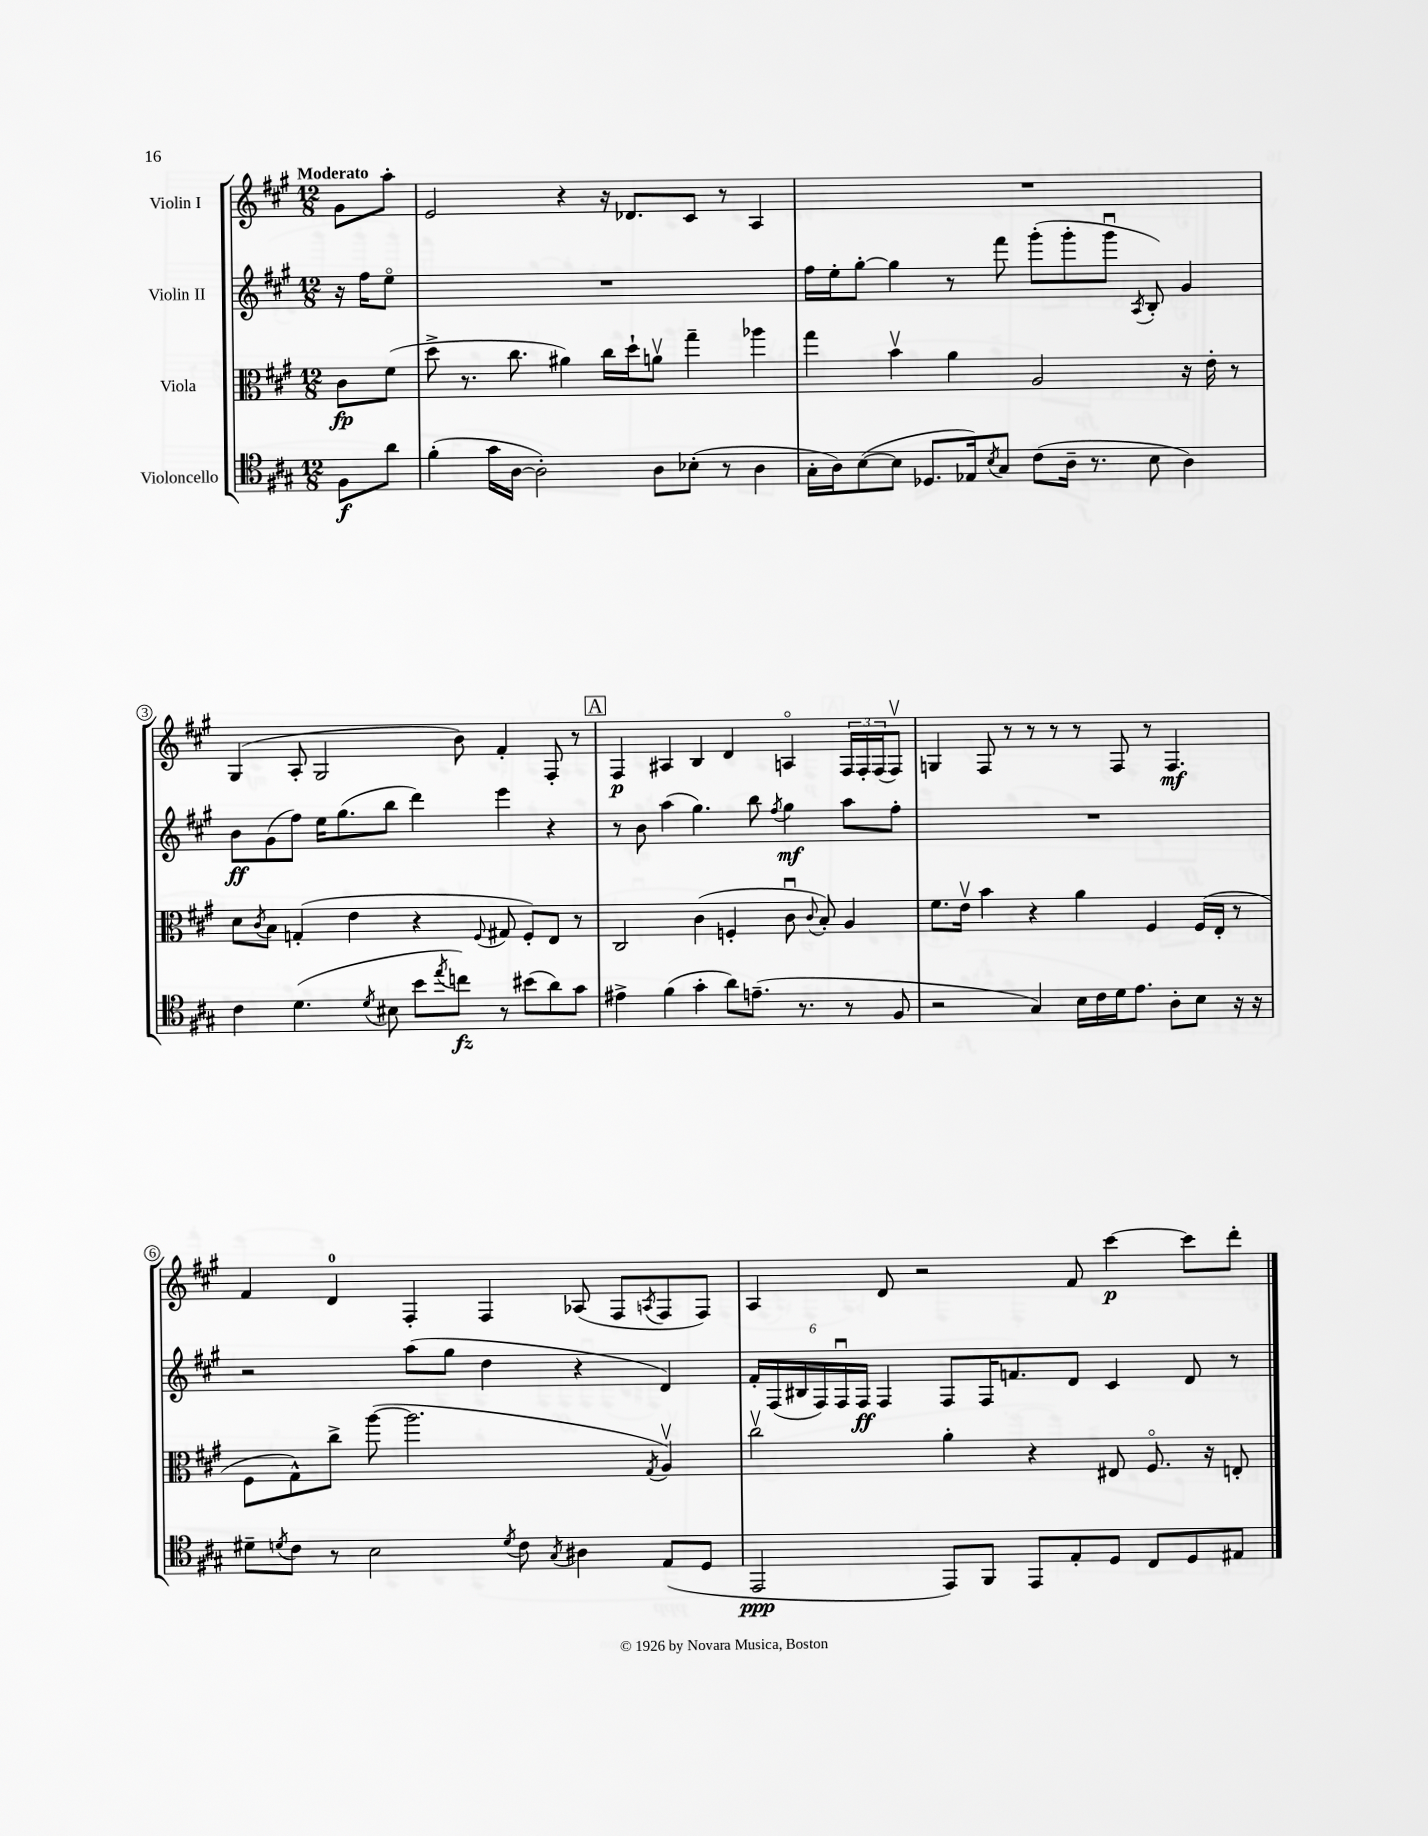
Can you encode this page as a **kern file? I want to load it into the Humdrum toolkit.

**kern	**dynam	**kern	**dynam	**kern	**dynam	**kern	**dynam
*part4	*part4	*part3	*part3	*part2	*part2	*part1	*part1
*staff4	*staff4	*staff3	*staff3	*staff2	*staff2	*staff1	*staff1
*I"Violoncello	*	*I"Viola	*	*I"Violin II	*	*I"Violin I	*
*clefC4	*	*clefC3	*	*clefG2	*	*clefG2	*
*k[f#c#g#]	*	*k[f#c#g#]	*	*k[f#c#g#]	*	*k[f#c#g#]	*
*M12/8	*	*M12/8	*	*M12/8	*	*M12/8	*
=	=	=	=	=	=	=	=
!	!	!	!	!	!	!LO:TX:a:B:t=Moderato	!
8F#\L	f	8c#\L	fp	16r	.	8g#\L	.
.	.	.	.	16ff#\KL	.	.	.
8a\J	.	(8f#\J	.	8ee\J	.	8aa'\J	.
=1	=1	=1	=1	=1	=1	=1	=1
(4f#'\	.	8dd^\	.	1.r	.	2e/	.
.	.	8.r	.	.	.	.	.
16g#\LL	.	.	.	.	.	.	.
[16A\JJ	.	8.cc#\	.	.	.	.	.
2A'\])	.	.	.	.	.	.	.
.	.	4a#X\)	.	.	.	4r	.
.	.	16cc#\LL	.	.	.	16r	.
.	.	16dd`\J	.	.	.	8.d-X/L	.
8A\L	.	8anv\J	.	.	.	.	.
(8B-X'\J	.	4gg#~\	.	.	.	8c#/J	.
8r	.	.	.	.	.	8r	.
4A\	.	4aa-X\	.	.	.	4A/	.
=2	=2	=2	=2	=2	=2	=2	=2
16G#'\LL	.	4gg#\	.	16ff#\LL	.	1.r	.
16A\J)	.	.	.	16ee'\J	.	.	.
([8B\	.	.	.	[8gg#'\J	.	.	.
8B\J]	.	4bv\	.	4gg#\]	.	.	.
8.D-X/L	.	.	.	.	.	.	.
.	.	4a\	.	8r	.	.	.
16E-X/k)	.	.	.	.	.	.	.
8qB/	.	.	.	.	.	.	.
8G#/J	.	.	.	8fff#\	.	.	.
(8c#\L	.	2A/	.	(8ggg#'\L	.	.	.
16A~\Jk	.	.	.	8ggg#'\	.	.	.
8.r	.	.	.	.	.	.	.
.	.	.	.	8ggg#u\J	.	.	.
.	.	.	.	8qA/	.	.	.
8B\	.	.	.	8B'/)	.	.	.
4A\)	.	16r	.	4g#/	.	.	.
.	.	16e'\	.	.	.	.	.
.	.	8r	.	.	.	.	.
!!LO:LB:g=z
=3	=3	=3	=3	=3	=3	=3	=3
4c#\	.	8d\L	.	8b\L	ff	(4G#/	.
.	.	8qc#/	.	.	.	.	.
.	.	8B\J	.	(8g#\	.	.	.
(4.d\	.	(4Gn'/	.	8ff#\J)	.	8A'/	.
.	.	.	.	16ee\KL	.	2G#/	.
.	.	.	.	(8.gg#\	.	.	.
.	.	4e\	.	.	.	.	.
8qd/	.	.	.	.	.	.	.
8B#X\	.	.	.	8bb\J	.	.	.
8b\L	.	4r	.	4ddd\)	.	.	.
8qee/	.	.	.	.	.	.	.
8ccn\J)	fz	.	.	.	.	8b\)	.
.	.	8qqF#/	.	.	.	.	.
8r	.	8G#X/	.	4eee\	.	4f#'/	.
(8b#X\L	.	8F#'/L)	.	.	.	.	.
8a\)	.	8E/J	.	4r	.	8F#'/	.
8g#\J	.	8r	.	.	.	8r	.
!!LO:REH:place=s1:t=A
=4	=4	=4	=4	=4	=4	=4	=4
4e#X^\	.	2C#/	.	8r	.	4F#/	p
.	.	.	.	8b\	.	.	.
(4f#\	.	.	.	(4aa\	.	4A#X/	.
4g#'\	.	(4c#\	.	4.gg#\)	.	4B/	.
8a\L)	.	4Fn'/	.	.	.	4d/	.
(8.en~\J	.	.	.	8bb\	.	.	.
.	.	.	.	8qff#/	.	.	.
.	.	8c#u\	.	4gg#\	mf	4An/	.
8.r	.	.	.	.	.	.	.
.	.	8qqc#/	.	.	.	.	.
.	.	8B'/)	.	.	.	.	.
8r	.	4A/	.	8aa\L	.	24F#/LL	.
.	.	.	.	.	.	24F#'/	.
.	.	.	.	.	.	(24F#/J	.
8F#/	.	.	.	8ff#'\J	.	8F#v/J)	.
=5	=5	=5	=5	=5	=5	=5	=5
2r	.	8.f#\L	.	1.r	.	4Gn/	.
.	.	16ev\Jk	.	.	.	.	.
.	.	4b\	.	.	.	8F#/	.
.	.	.	.	.	.	8r	.
4G#/)	.	4r	.	.	.	8r	.
.	.	.	.	.	.	8r	.
16B\LL	.	4a\	.	.	.	8r	.
16c#\	.	.	.	.	.	.	.
16d\J	.	.	.	.	.	8F#/	.
8.e\J	.	.	.	.	.	.	.
.	.	4F#/	.	.	.	8r	.
8A'\L	.	.	.	.	.	4.F#/	mf
8B\J	.	(16F#/LL	.	.	.	.	.
.	.	16E'/JJ	.	.	.	.	.
16r	.	8r	.	.	.	.	.
16r	.	.	.	.	.	.	.
!!LO:LB:g=z
=6	=6	=6	=6	=6	=6	=6	=6
8d#X~\L	.	8F#\L	.	2r	.	4f#/	.
8qdn/	.	.	.	.	.	.	.
8c#\J	.	8G#^^\)	.	.	.	.	.
8r	.	8cc#^\J	.	.	.	4d/	.
2B\	.	([8aa\	.	.	.	.	.
.	.	2.aa\]	.	(8aa\L	.	4F#'/	.
.	.	.	.	8gg#\J	.	.	.
.	.	.	.	4dd\	.	4F#/	.
8qd/	.	.	.	.	.	.	.
8c#\	.	.	.	.	.	.	.
8qG#/	.	.	.	.	.	.	.
4A#X\	.	.	.	4r	.	(8A-X/	.
.	.	.	.	.	.	8F#/L	.
.	.	8qG#/	.	.	.	8qAn/	.
(8E/L	.	4Av/)	.	4d/)	.	8F#/	.
8D/J	.	.	.	.	.	8F#/J)	.
=7	=7	=7	=7	=7	=7	=7	=7
2EE/	ppp	2cc#v\	.	24f#'/LL	.	4A/	.
.	.	.	.	(24F#/	.	.	.
.	.	.	.	24B#X/	.	.	.
.	.	.	.	24F#/)	.	.	.
.	.	.	.	24F#u/	.	.	.
.	.	.	.	24F#/JJ	ff	.	.
.	.	.	.	4F#/	.	8d/	.
.	.	.	.	.	.	2r	.
8EE/L)	.	4a'\	.	8F#/L	.	.	.
8FF#/J	.	.	.	16F#/K	.	.	.
.	.	.	.	8.fn/	.	.	.
8EE/L	.	4r	.	.	.	.	.
8E'/	.	.	.	8d/J	.	8f#/	.
8D/J	.	8E#X/	.	4c#/	.	[4ccc#\	p
8C#/L	.	8.F#/	.	.	.	.	.
8D/	.	.	.	8d/	.	8ccc#\L]	.
.	.	16r	.	.	.	.	.
8E#X/J	.	8En'/	.	8r	.	8ddd'\J	.
==	==	==	==	==	==	==	==
*-	*-	*-	*-	*-	*-	*-	*-
